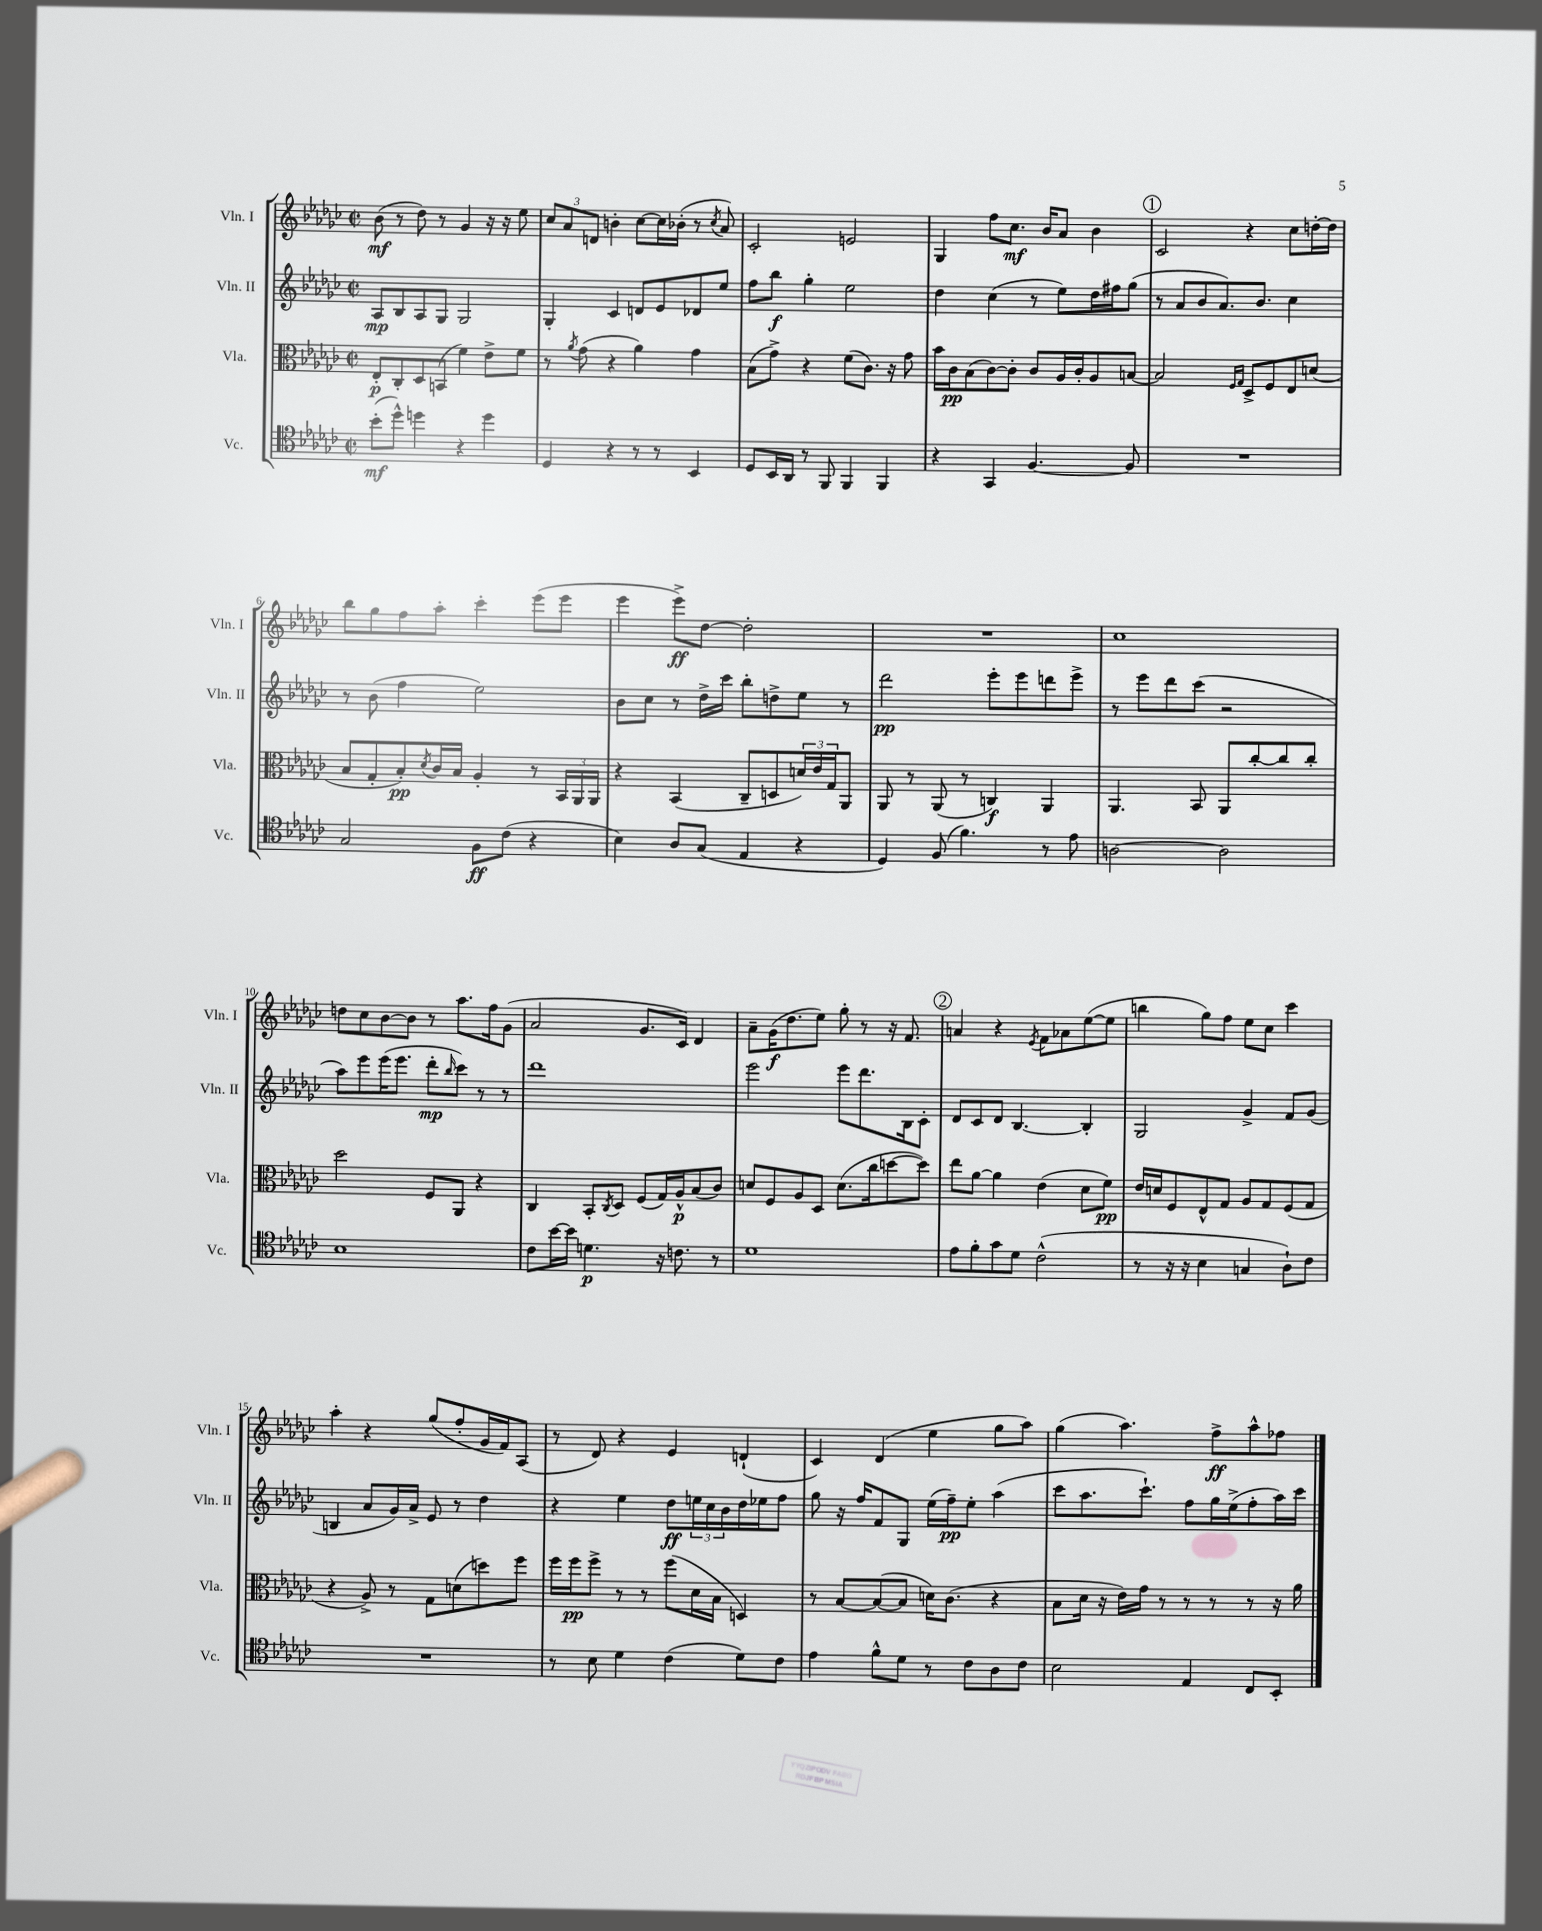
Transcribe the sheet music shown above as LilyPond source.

<<
\new StaffGroup <<
\new Staff = "s0" \with { instrumentName = "Vln. I" shortInstrumentName = "Vln. I" } {
    \clef treble \key ges \major \defaultTimeSignature \time 2/2
    bes'8\mf( r8 des''8) r8 ges'4 r16 r16 ees''8 |
    \tuplet 3/2 { ces''8 aes'8 d'8 } b'4-. ces''8~ ces''16 bes'16-.( r8 \acciaccatura { ces''8 } aes'8) |
    ces'2-. e'2 |
    ges4 f''8 ces''8.\mf bes'16 aes'8 bes'4 |
    \mark \markup { \circle "1" } ces'2 r4 ces''8 d''16~-. d''16 |
    bes''8 ges''8 f''8 aes''8-. ces'''4-. ees'''8( ees'''8 |
    ees'''4 ees'''8->\ff) des''8~ des''2-. |
    R1 |
    ces''1 |
    d''8 ces''8 bes'8~ bes'8 r8 aes''8. f''16 ges'8( |
    aes'2 ges'8. ces'16) des'4 |
    aes'8-- ges'16\f( des''8. ees''8) ges''8-. r8 r16 f'8. |
    \mark \markup { \circle "2" } a'4 r4 \acciaccatura { ees'8 } f'8 aes'8 ees''8~( ees''8 |
    b''4 ges''8) f''8 ees''8 ces''8 ces'''4 |
    aes''4-. r4 ges''8( f''8-. ges'16 f'16) aes8( |
    r8 des'8) r4 ees'4 d'4-!( |
    ces'4) des'4( ees''4 ges''8 aes''8) |
    ges''4( aes''4.) f''8->\ff aes''8-^ fes''8 \bar "|." |
}
\new Staff = "s1" \with { instrumentName = "Vln. II" shortInstrumentName = "Vln. II" } {
    \clef treble \key ges \major \defaultTimeSignature \time 2/2
    aes8\mp bes8 aes8 ges8 ges2 |
    ges4-. ces'4 d'8 ees'8 des'8 ees''8 |
    f''8 bes''8\f ges''4-. ees''2 |
    des''4 ces''4( r8 ees''8) des''16 fis''16 ges''8( |
    \mark \markup { \circle "1" } r8 aes'8 bes'8 aes'8.) bes'8. ces''4 |
    r8 bes'8( f''4 ees''2) |
    bes'8 ces''8 r8 des''16-> ces'''16 bes''8-. d''8-> ees''8 r8 |
    des'''2\pp ees'''8-. ees'''8 d'''8 ees'''8-> |
    r8 ees'''8 des'''8 ces'''8( r2 |
    aes''8) ees'''8 ees'''16( ees'''8. des'''8-.\mp \grace { bes''16 } ces'''8) r8 r8 |
    des'''1 |
    ees'''2 ees'''8 des'''8. bes16 ces'8-. |
    \mark \markup { \circle "2" } des'8 ces'8 des'8 bes4.~ bes4-. |
    ges2 ges'4-> f'8 ges'8( |
    b4 aes'8 ges'16) aes'16-> ees'8 r8 des''4 |
    r4 ees''4 des''8\ff \tuplet 3/2 { e''16 ces''16 bes'16 } des''16 ees''16 f''8 |
    ges''8 r16 f''16 f'8 ges8 ees''16( f''16--\pp) ees''8-. aes''4( |
    ces'''8 aes''8. ces'''8.-!) f''8 ges''16 ees''16->( f''8-. aes''16) ces'''16 \bar "|." |
}
\new Staff = "s2" \with { instrumentName = "Vla." shortInstrumentName = "Vla." } {
    \clef alto \key ges \major \defaultTimeSignature \time 2/2
    ees8-.\p ces8-. des8 b,8( f'4) ees'8-> f'8 |
    r8 \acciaccatura { aes'8 } ges'8( r4 aes'4) ges'4 |
    bes8( ges'8->) r4 f'8( ces'8.) r16 ges'8 |
    bes'16 ces'16\pp bes8( ces'8~) ces'8-. ces'8 aes16 ces'16-. aes8 b8~ |
    \mark \markup { \circle "1" } b2 \grace { f16 ges16 } des8-> f8 ees8 d'8( |
    bes8 ges8-. bes8-.\pp) \acciaccatura { des'8 } ces'16 bes16 aes4-. r8 \tuplet 3/2 { bes,16 aes,16 aes,16 } |
    r4 bes,4( ces8-- d8 \tuplet 3/2 { d'16) ees'16 ges16 } aes,8 |
    aes,8 r8 aes,8( r8 c4\f) aes,4 |
    aes,4. bes,8 aes,8 ces''8~-. ces''8 ces''8-. |
    des''2 f8 aes,8 r4 |
    ces4 bes,8-. \acciaccatura { ces8 } des8 f8( ges16) aes16-^\p bes8( ces'8) |
    d'8 f8 aes8 des8 d'8.( ces''16 d''8~ d''8) |
    \mark \markup { \circle "2" } ees''8 aes'8~ aes'4 ees'4( des'8 f'8\pp) |
    ees'16 d'16 f8 ees8-^ ges8 aes8 ges8 f8( ges8 |
    r4 aes8->) r8 ges8 d'8( d''8) f''8 |
    f''16 f''16\pp f''8-> r8 r8 f''8( des'16 bes16 d4) |
    r8 bes8~ bes8~( bes8 d'16) ces'8.( r4 |
    bes8 des'16 r16 ees'16) ges'16 r8 r8 r8 r8 r16 aes'16 \bar "|." |
}
\new Staff = "s3" \with { instrumentName = "Vc." shortInstrumentName = "Vc." } {
    \clef tenor \key ges \major \defaultTimeSignature \time 2/2
    bes'8-.\mf( des''8-^) d''4 r4 d''4 |
    des4 r4 r8 r8 bes,4 |
    des8 bes,16 aes,16 r8 f,8 f,4 f,4 |
    r4 ges,4 f4.~ f8 |
    \mark \markup { \circle "1" } R1 |
    ges2 f8\ff ces'8( r4 |
    bes4) aes8 ges8( ees4 r4 |
    des4) f8( f'4.) r8 ees'8 |
    a2~ a2 |
    bes1 |
    ces'8 bes'16~ bes'16 d'4.\p r16 c'8. r8 |
    des'1 |
    \mark \markup { \circle "2" } ees'8 f'8-. ges'8 des'8 ces'2-^( |
    r8 r16 r16 bes4 g4 aes8-!) ces'8 |
    R1 |
    r8 bes8 des'4 ces'4( des'8) ces'8 |
    ees'4 f'8-^ des'8 r8 ces'8 aes8 ces'8 |
    bes2 ees4 ces8 bes,8-. \bar "|." |
}
>>
>>
